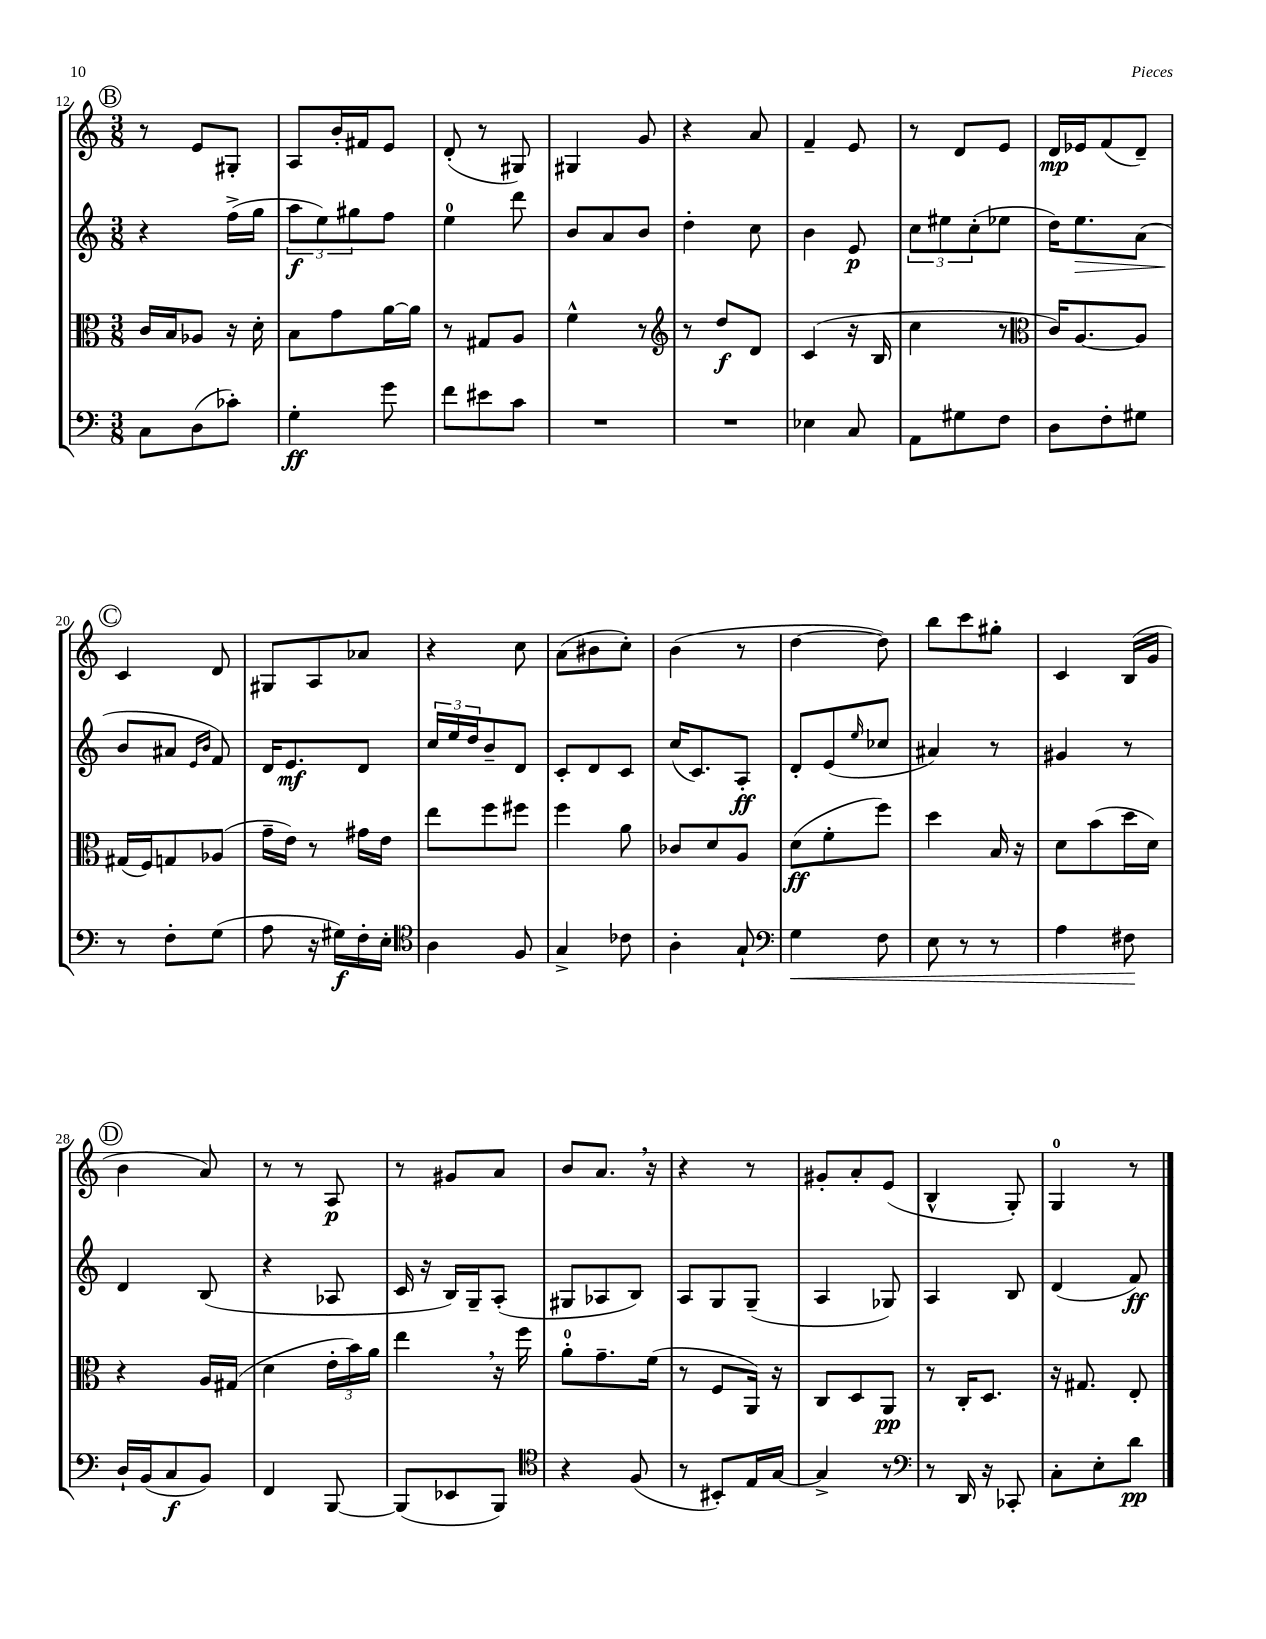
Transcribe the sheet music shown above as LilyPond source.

<<
\new StaffGroup <<
\new Staff = "s0" {
    \clef treble \key c \major \numericTimeSignature \time 3/8
    \mark \markup { \circle "B" } r8 e'8 gis8-. |
    a8 b'16-. fis'16 e'8 |
    d'8-.( r8 gis8) |
    gis4 g'8 |
    r4 a'8 |
    f'4-- e'8 |
    r8 d'8 e'8 |
    d'16\mp ees'16 f'8( d'8--) |
    \mark \markup { \circle "C" } c'4 d'8 |
    gis8 a8 aes'8 |
    r4 c''8 |
    a'8( bis'8 c''8-.) |
    b'4( r8 |
    d''4~ d''8) |
    b''8 c'''8 gis''8-. |
    c'4 b16( g'16 |
    \mark \markup { \circle "D" } b'4 a'8) |
    r8 r8 a8\p |
    r8 gis'8 a'8 |
    b'8 a'8. \breathe r16 |
    r4 r8 |
    gis'8-. a'8-. e'8( |
    b4-^ g8-.) |
    g4-0 r8 \bar "|." |
}
\new Staff = "s1" {
    \clef treble \key c \major \numericTimeSignature \time 3/8
    \mark \markup { \circle "B" } r4 f''16->( g''16 |
    \tuplet 3/2 { a''8\f e''8) gis''8 } f''8 |
    e''4-0 d'''8 |
    b'8 a'8 b'8 |
    d''4-. c''8 |
    b'4 e'8\p |
    \tuplet 3/2 { c''8 eis''8 c''8-.( } ees''8 |
    d''16) e''8.\> a'8( |
    \mark \markup { \circle "C" } b'8\! ais'8 \grace { e'16 b'16 } f'8) |
    d'16 e'8.\mf d'8 |
    \tuplet 3/2 { c''16 e''16 d''16 } b'8-- d'8 |
    c'8-. d'8 c'8 |
    c''16( c'8.) a8-.\ff |
    d'8-. e'8( \grace { e''16 } ces''8 |
    ais'4) r8 |
    gis'4 r8 |
    \mark \markup { \circle "D" } d'4 b8( |
    r4 aes8 |
    c'16 r16 b16) g16-- a8-.( |
    gis8 aes8 b8) |
    a8 g8 g8--( |
    a4 ges8) |
    a4 b8 |
    d'4( f'8\ff) \bar "|." |
}
\new Staff = "s2" {
    \clef alto \key c \major \numericTimeSignature \time 3/8
    \mark \markup { \circle "B" } c'16 b16 aes8 r16 d'16-. |
    b8 g'8 a'16~ a'16 |
    r8 gis8 a8 |
    f'4-^ r8 |
    \clef treble r8 d''8\f d'8 |
    c'4( r16 b16 |
    c''4 r8 |
    \clef alto c'16) a8.~ a8 |
    \mark \markup { \circle "C" } gis16( f16) g8 aes8( |
    g'16-- e'16) r8 gis'16 e'16 |
    e''8 f''8 fis''8 |
    f''4 a'8 |
    ces'8 d'8 a8 |
    d'8\ff( f'8-. f''8) |
    d''4 b16 r16 |
    d'8 b'8( d''16 d'16) |
    \mark \markup { \circle "D" } r4 a16 gis16( |
    d'4 \tuplet 3/2 { e'16-. b'16) a'16 } |
    e''4 \breathe r16 f''16 |
    a'8-0-. g'8.-- f'16( |
    r8 f8 a,16) r16 |
    c8 d8 a,8\pp |
    r8 c16-. d8. |
    r16 gis8. e8-. \bar "|." |
}
\new Staff = "s3" {
    \clef bass \key c \major \numericTimeSignature \time 3/8
    \mark \markup { \circle "B" } c8 d8( ces'8-.) |
    g4-.\ff g'8 |
    f'8 eis'8 c'8 |
    R4. |
    R4. |
    ees4 c8 |
    a,8 gis8 f8 |
    d8 f8-. gis8 |
    \mark \markup { \circle "C" } r8 f8-. g8( |
    a8 r16 gis16\f) f16-. e16-. |
    \clef tenor a4 f8 |
    g4-> ces'8 |
    a4-. g8-! |
    \clef bass g4\< f8 |
    e8 r8 r8 |
    a4 fis8\! |
    \mark \markup { \circle "D" } d16-! b,16( c8\f b,8) |
    f,4 b,,8~ |
    b,,8( ees,8 b,,8) |
    \clef tenor r4 f8( |
    r8 bis,8-.) e16 g16~ |
    g4-> r8 |
    \clef bass r8 d,16 r16 ces,8-. |
    c8-. e8-. d'8\pp \bar "|." |
}
>>
>>
\layout { \context { \Score currentBarNumber = #12 } }
